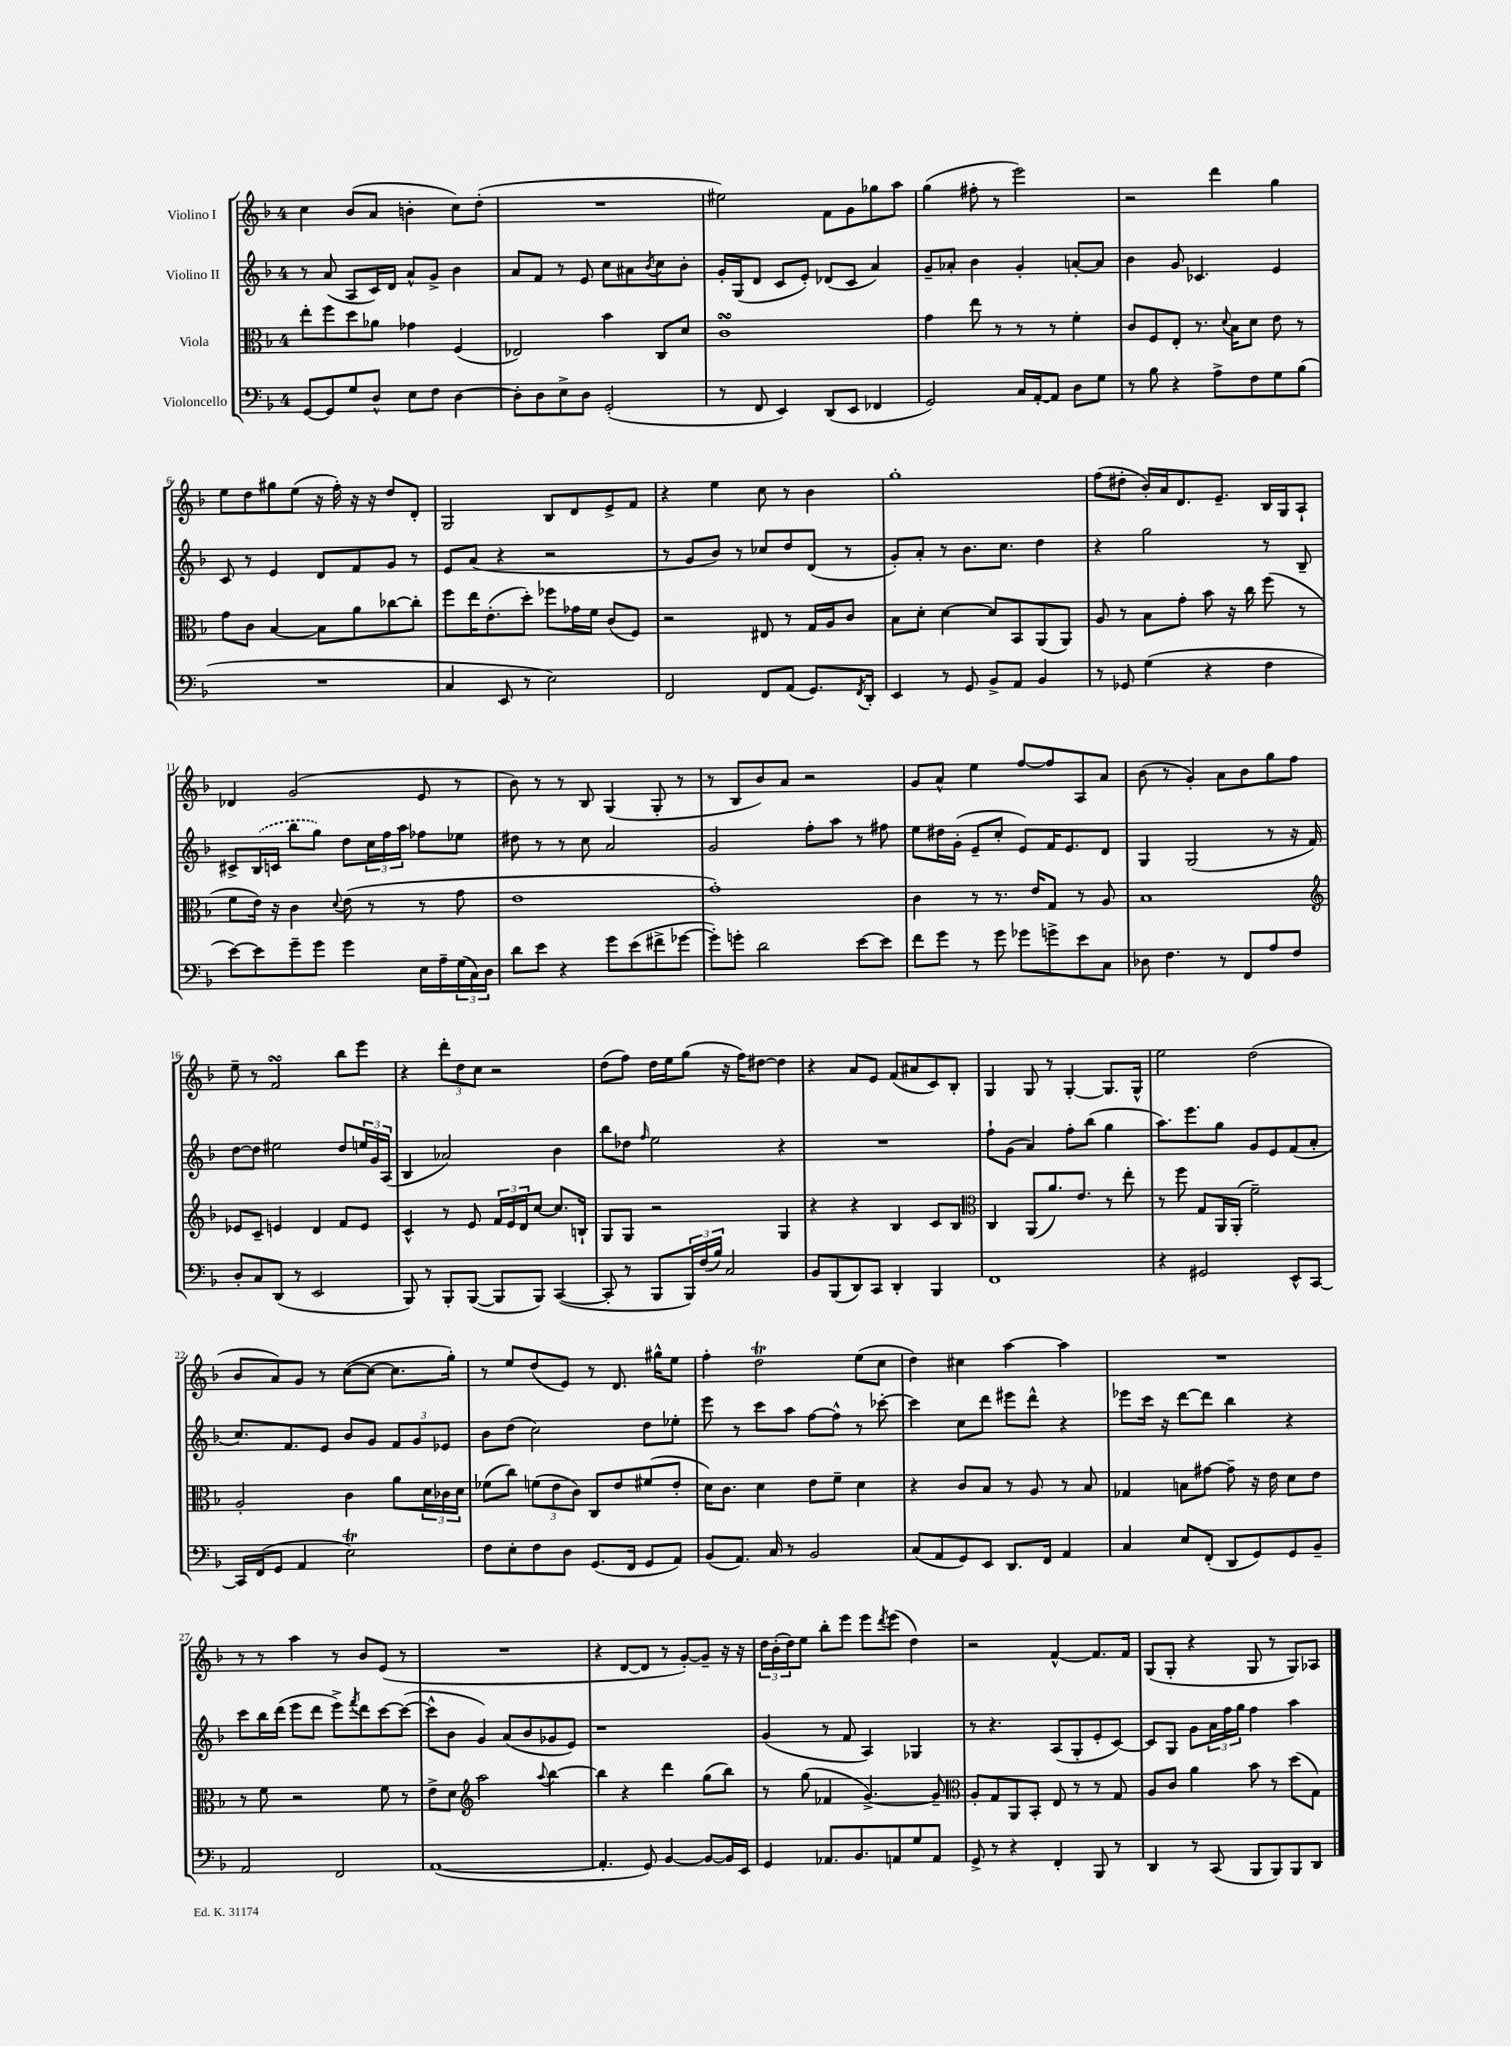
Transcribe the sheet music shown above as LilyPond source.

<<
\new StaffGroup <<
\new Staff = "s0" \with { instrumentName = "Violino I" } {
    \clef treble \key f \major \once \override Staff.TimeSignature.style = #'single-digit \time 4/4
    c''4 bes'8( a'8 b'4-. c''8) d''8-.( |
    R1 |
    eis''2) f'8 g'8 ges''8 a''8 |
    g''4( fis''8-. r8 e'''2) |
    r2 d'''4 g''4 |
    e''8 d''8 gis''8 e''8( r16 f''16-.) r16 r16 d''8 d'8-. |
    g2 bes8 d'8 e'8-> f'8 |
    r4 e''4 c''8 r8 bes'4 |
    g''1-. |
    f''8( dis''8-. bes'16-.) a'16 d'8. e'8.-- bes16 g16 a8-! |
    des'4 g'2( e'8 r8 |
    bes'8) r8 r8 bes8 g4( g8-. r8 |
    r8 bes8 bes'8) a'8 r2 |
    g'8 a'8-^ e''4 f''8~ f''8 a8 a'8 |
    bes'8( r8 g'4-.) a'8 bes'8 g''8 f''8 |
    e''8-- r8 f'2\turn bes''8 e'''8 |
    r4 \tuplet 3/2 { d'''8-. d''8 c''8 } r2 |
    d''8( f''8) d''16 e''16 g''8( r16 f''16) dis''8~ dis''4 |
    r4 a'8 e'8 f'8( ais'8 c'8) bes8-. |
    g4 g8 r8 g4~-. g8. g16-^ |
    e''2 d''2( |
    bes'8 a'8) g'8 r8 c''8~( c''8~ c''8. g''16-.) |
    r8 e''8 d''8( e'8) r8 d'8. gis''16-^ e''8 |
    f''4-. d''2\trill e''8( c''8 |
    d''4) cis''4 a''4~ a''4 |
    R1 |
    r8 r8 a''4 r8 bes'8 e'8( r8 |
    R1 |
    r4 d'8~ d'8 r8 g'8~-.) g'8-- r16 r16 |
    \tuplet 3/2 { d''16 bes'16-.( d''16) } e''8 bes''8-. e'''8 e'''8 \acciaccatura { d'''8 } e'''8( d''4) |
    r2 f'4~-^ f'8. f'16 |
    g8( g8-. r4 g8 r8 g8) aes8 \bar "|." |
}
\new Staff = "s1" \with { instrumentName = "Violino II" } {
    \clef treble \key f \major \once \override Staff.TimeSignature.style = #'single-digit \time 4/4
    r8 a'8( a8 c'16) d'16 a'8-^ g'8-> bes'4 |
    a'8 f'8 r8 e'8 c''8 ais'8 \acciaccatura { bes'8 } c''8 bes'8-. |
    g'16-. g16( d'8 c'8 e'8-.) des'8( c'8 a'4) |
    g'8-- aes'8-. bes'4 g'4-. a'8~-. a'8 |
    bes'4 g'8 ces'4. e'4 |
    c'8 r8 e'4 d'8 f'8 g'8 r8 |
    e'8 a'8( r4 r2 |
    r8 g'8 bes'8) r8 ces''8 d''8 d'8( r8 |
    g'8-.) a'8-. r8 bes'8. c''8. d''4 |
    r4 g''2 r8 bes8-- |
    cis'8-> \once \slurDashed bes16( c'16 bes''8 g''8) d''8 \tuplet 3/2 { c''16 f''16 a''16 } fes''8 ees''8 |
    dis''8 r8 r8 c''8 a'2 |
    g'2 f''8-. a''8 r8 fis''8 |
    e''8 dis''16 g'16-.( e'8-- c''8-. e'8) f'16 e'8. d'8 |
    g4 g2( r8 r16 f'16) |
    d''8~ d''8 eis''2 d''8 \tuplet 3/2 { e''16 g'16 a16( } |
    bes4 aes'2) bes'4 |
    bes''8 des''8 \grace { f''16 } e''2 r4 |
    R1 |
    f''8-! g'8( a'4) f''8-. bes''8( g''4 |
    a''8.) e'''8. g''8 g'8 e'8 f'8( a'8-. |
    c''8.) f'8. e'8 bes'8 g'8 \tuplet 3/2 { f'8 g'8 ees'8 } |
    bes'8 d''8( c''2) d''8 ees''8-. |
    e'''8 r8 c'''8 a''8 f''8~ f''8-^ r8 ces'''8~-. |
    ces'''4 c''8 d'''8 eis'''8 d'''8-^ r4 |
    ees'''8 c'''16 r16 d'''8~ d'''8 bes''4 r4 |
    c'''8 bes''16 d'''16( e'''8 d'''8 e'''8->) \acciaccatura { f'''8 } d'''8 c'''8~ c'''8~( |
    c'''8-^ bes'8 g'4) a'8( bes'8 ges'8 e'8) |
    r1 |
    g'4( r8 f'8 a4) ges4 |
    r8 r4. a8( g8-. e'8-. c'8~) |
    c'8 g8 g'8 \tuplet 3/2 { a'16 f''16 g''16 } f''4 a''4 \bar "|." |
}
\new Staff = "s2" \with { instrumentName = "Viola" } {
    \clef alto \key f \major \once \override Staff.TimeSignature.style = #'single-digit \time 4/4
    e''8-. f''8 d''8 aes'8 ges'4 f4( |
    ees2) bes'4 c8 d'8 |
    c'1\turn |
    g'4 e''8 r8 r8 r8 f'4-. |
    c'8 f8 e8-. r8. \appoggiatura { d'8 } bes16 d'8 e'8 r8 |
    g'8 c'8 bes4~ bes8 a'8 ces''8~ ces''8-. |
    f''8 e''16 e'8.-.( d''8-.) fes''8 ges'16 f'16 c'8( f8) |
    r2 eis8 r8 g16 a16 c'8 |
    bes8 d'8-. d'4~ d'8 bes,8 a,8( a,8) |
    a8 r8 bes8 g'8-. bes'8 r16 c''16 f''8( r8 |
    f'8 e'16) r16 c'4 \appoggiatura { d'8 } e'8( r8 r8 g'8 |
    e'1 |
    g'1-.) |
    c'4 r8 r8. e'16 g8 r8 a8 |
    bes1 |
    \clef treble ees'8 c'8-- e'4 d'4 f'8 e'8 |
    c'4-^ r8 e'8 \tuplet 3/2 { f'16 e'16 d'16 } c''8~ c''8. b16-! |
    g8 g8 r2 g4 |
    r4 r4 bes4 c'8 bes8 |
    \clef alto c4 a,8( a'8.) e'8. r8 e''8-. |
    r8 f''8 g8 a,16 a,16-.( f'2--) |
    a2-. c'4 a'8 \tuplet 3/2 { d'16 ces'16 d'16 } |
    fes'8( c''8) \tuplet 3/2 { f'8( e'8 c'8) } c8 e'8 fis'8( e'8-. |
    d'16) c'8. d'4 e'8 f'8-- d'4 |
    r4 c'8 bes8 r8 a8 r8 bes8 |
    ges4 b8 gis'8~ gis'8-- r16 e'16 d'8 e'8 |
    r8 f'8 r2 f'8 r8 |
    e'8-> d'8 \clef treble a''2 \appoggiatura { a''8 } bes''4~ |
    bes''4 r4 d'''4 g''8( bes''8) |
    r8 g''8( fes'4 g'4.~->) g'8-- |
    \clef alto a8-. g8 a,8 bes,8-. e8 r8 r8 g8 |
    a8 c'8 a'4 bes'8 r8 d''8( g8) \bar "|." |
}
\new Staff = "s3" \with { instrumentName = "Violoncello" } {
    \clef bass \key f \major \once \override Staff.TimeSignature.style = #'single-digit \time 4/4
    g,8~ g,8 g8 d8-^ e8 f8 d4~ |
    d8-. d8 e8-> d8 g,2-.( |
    r8 f,8 e,4) d,8( e,8 fes,4 |
    g,2) c16 a,16~-. a,8 d8 g8 |
    r8 bes8 r4 a8-> f8 g8 bes8( |
    R1 |
    c4 e,8 r8 e2) |
    f,2 f,8 a,8( g,8.) \acciaccatura { f,8 } d,16-. |
    e,4 r8 g,8 bes,8-> a,8 bes,4 |
    r8 ges,8 g4( r4 f4 |
    e'8~) e'8 g'8-- g'8 g'4 e16 a16-- \tuplet 3/2 { g16( c16) d16 } |
    d'8 e'8 r4 g'8 e'8( fis'8-> ges'8~ |
    ges'8-.) g'8-. d'2 e'8~ e'8 |
    f'8 g'8 r8 g'8 ges'8 g'8-> e'8 c8 |
    des8 f4. r8 f,8 a8 f8 |
    d8-. c8 d,8( r8 e,2 |
    bes,,8) r8 bes,,8-. bes,,8~( bes,,8 bes,,8) c,4~( |
    c,8-. r8 bes,,8 \tuplet 3/2 { bes,,16) f16( bes16) } c2 |
    bes,8 bes,,8( d,8) c,8 d,4-. bes,,4 |
    f,1 |
    r4 gis,2 e,8-^ c,8~ |
    c,16 f,16( g,8 a,4 e2\trill) |
    f8 e8-. f8 d8 g,8.( f,16 g,8 a,8) |
    bes,8( a,8.) c16 r8 bes,2 |
    c8( a,8 g,8) e,8 d,8. f,16 a,4 |
    c4 e8 f,8-.( d,8 g,8) g,8 bes,8-- |
    a,2 f,2 |
    a,1~( |
    a,4.-. g,8) bes,4~ bes,8~ bes,16 e,16 |
    g,4 aes,8. bes,8. a,8 g8 a,8 |
    g,8-> r8 r4 f,4-. bes,,8 r8 |
    d,4 r8 c,8( bes,,8 bes,,8) bes,,8 d,8 \bar "|." |
}
>>
>>
